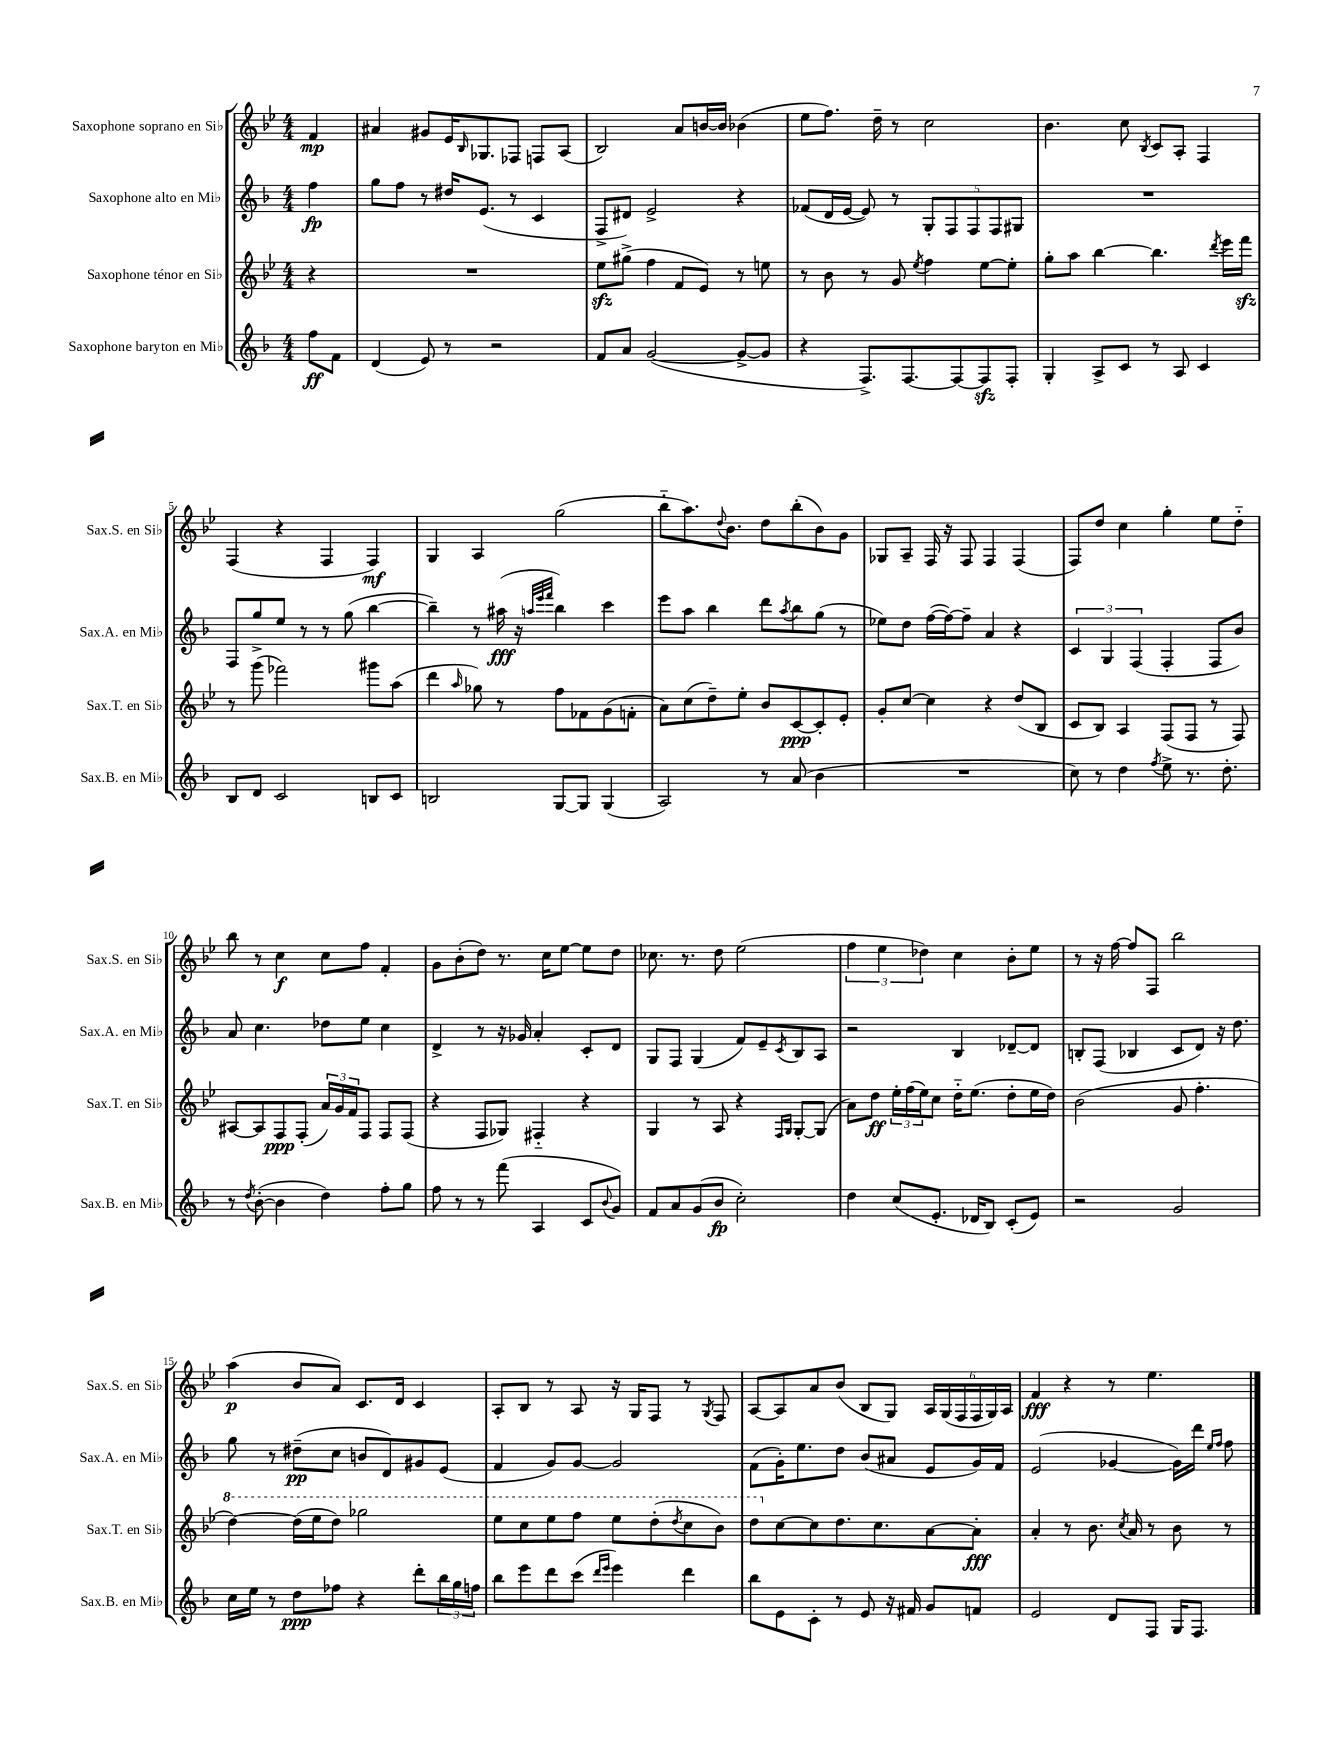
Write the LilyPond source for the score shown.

<<
\new StaffGroup <<
\new Staff = "s0" \with { instrumentName = "Saxophone soprano en Sib" shortInstrumentName = "Sax.S. en Sib" } {
    \clef treble \key bes \major \numericTimeSignature \time 4/4 \partial 4
    f'4\mp |
    ais'4 gis'8 ees'16 \grace { bes16 } ges8. fes8 f8 a8( |
    bes2) a'8 b'16~ b'16 bes'4( |
    ees''8 f''8.) d''16-- r8 c''2 |
    bes'4. c''8 \acciaccatura { bes8 } c'8 a8-. f4 |
    f4( r4 f4 f4\mf) |
    g4 a4 g''2( |
    bes''8-_ a''8.) \appoggiatura { d''8 } bes'8. d''8 bes''8-.( bes'8) g'8 |
    ges8 a8-- f16 r16 f8 f4 f4( |
    f8) d''8 c''4 g''4-. ees''8 d''8-_ |
    bes''8 r8 c''4\f c''8 f''8 f'4-. |
    g'8 bes'8-.( d''8) r8. c''16 ees''8~ ees''8 d''8 |
    ces''8. r8. d''8 ees''2( |
    \tuplet 3/2 { f''4 ees''4 des''4) } c''4 bes'8-. ees''8 |
    r8 r16 f''16~ f''8 f8 bes''2 |
    a''4\p( bes'8 a'8) c'8. d'16 c'4 |
    a8-. bes8 r8 a8 r16 g16 f8 r8 \acciaccatura { g8 } f8 |
    a8~ a8 a'8 bes'8( bes8 g8) \tuplet 6/4 { a16 g16( f16 f16 g16) a16 } |
    f'4\fff r4 r8 ees''4. \bar "|." |
}
\new Staff = "s1" \with { instrumentName = "Saxophone alto en Mib" shortInstrumentName = "Sax.A. en Mib" } {
    \clef treble \key f \major \numericTimeSignature \time 4/4 \partial 4
    f''4\fp |
    g''8 f''8 r8 dis''16 e'8.( r8 c'4 |
    f8-> dis'8) e'2-> r4 |
    fes'8( d'16 e'16~ e'8) r8 \tuplet 5/4 { g8-. f8 f8 f8 gis8 } |
    R1 |
    f8 g''8-> e''8 r8 r8 g''8( bes''4~ |
    bes''4--) r8 ais''16\fff( r16 \grace { a''32 e'''32 f'''32 } bes''4) c'''4 |
    e'''8 a''8 bes''4 d'''8 \acciaccatura { a''8 } bes''8 g''8( r8 |
    ees''8) d''8 f''16~( f''16~) f''8-- a'4 r4 |
    \tuplet 3/2 { c'4 g4 f4( } f4-. f8 bes'8) |
    a'8 c''4. des''8 e''8 c''4 |
    d'4-> r8 r16 ges'16 a'4-. c'8-. d'8 |
    g8 f8 g4( f'8) e'8-- \acciaccatura { c'8 } bes8 a8 |
    r2 bes4 des'8~-- des'8 |
    b8-. f8( bes4 c'8 d'8) r16 d''8. |
    g''8 r8 dis''8--\pp( c''8 b'8 d'8) gis'8 e'8( |
    f'4 g'8) g'8~ g'2 |
    f'8( g'16-.) e''8. d''8 bes'8( ais'8 e'8 g'16) f'16 |
    e'2( ges'4~ ges'16) d'''16 \grace { e''16 f''16 } f''8 \bar "|." |
}
\new Staff = "s2" \with { instrumentName = "Saxophone ténor en Sib" shortInstrumentName = "Sax.T. en Sib" } {
    \clef treble \key bes \major \numericTimeSignature \time 4/4 \partial 4
    r4 |
    R1 |
    ees''8\sfz gis''8->( f''4 f'8 ees'8) r8 e''8 |
    r8 bes'8 r8 g'8 \acciaccatura { ees''8 } f''4 ees''8~ ees''8-. |
    g''8-. a''8 bes''4~ bes''4. \acciaccatura { d'''8 } ees'''16 f'''16\sfz |
    r8 g'''8( fes'''2) gis'''8 a''8( |
    d'''4 \grace { a''16 } ges''8) r8 f''8 fes'8 g'8( f'8-. |
    a'8) c''8( d''8--) ees''8-. bes'8 c'8~\ppp c'8-. ees'8-. |
    g'8-. c''8~ c''4 r4 d''8( bes8 |
    c'8 bes8) a4 f8( f8 r8 f8) |
    ais8~ ais8 f8\ppp f8-.( \tuplet 3/2 { a'16) g'16 f'16 } f8 f8 f8( |
    r4 f8 ges8) fis4-_ r4 |
    g4 r8 a8 r4 \grace { f16 g16 } g8~-. g8( |
    a'8) d''8\ff \tuplet 3/2 { ees''16-. f''16( ees''16) } c''8 d''16-_ ees''8.( d''8-. ees''16 d''16) |
    bes'2( g'8 f''4.-. |
    \ottava #1 d'''4~) d'''16( ees'''16 d'''8) ges'''2 |
    ees'''8 c'''8 ees'''8 f'''8 ees'''8 d'''8-.( \acciaccatura { d'''8 } c'''8 bes''8) |
    d'''8 \ottava #0 c''8~ c''8 d''8. c''8. a'8~ a'8-.\fff |
    a'4-. r8 bes'8. \acciaccatura { c''8 } a'16 r8 bes'8 r8 \bar "|." |
}
\new Staff = "s3" \with { instrumentName = "Saxophone baryton en Mib" shortInstrumentName = "Sax.B. en Mib" } {
    \clef treble \key f \major \numericTimeSignature \time 4/4 \partial 4
    f''8\ff f'8 |
    d'4( e'8) r8 r2 |
    f'8 a'8 g'2~( g'8~-> g'8 |
    r4 f8.->) f8.~ f8~ f8\sfz f8-. |
    g4-. a8-> c'8 r8 a8 c'4 |
    bes8 d'8 c'2 b8 c'8 |
    b2 g8~ g8 g4( |
    a2) r8 a'8( bes'4 |
    R1 |
    c''8) r8 d''4 \acciaccatura { f''8 } e''8-> r8. d''8.-. |
    r8 \acciaccatura { d''8 } bes'8~-.( bes'4 d''4) f''8-. g''8 |
    f''8 r8 r8 f'''8( a4 c'8 \appoggiatura { bes'8 } g'8) |
    f'8 a'8 g'8( bes'8\fp c''2-.) |
    d''4 c''8( e'8.-. des'16 bes8) c'8-.( e'8) |
    r2 g'2 |
    c''16 e''16 r8 d''8\ppp fes''8 r4 d'''8-. \tuplet 3/2 { bes''16 g''16 f''16 } |
    bes''8 e'''8 d'''8 c'''8( \grace { d'''16 e'''16 } e'''4) d'''4 |
    bes''8 e'8 c'8-. r8 e'8 r16 fis'16 g'8 f'8 |
    e'2 d'8 f8 g16 f8. \bar "|." |
}
>>
>>
